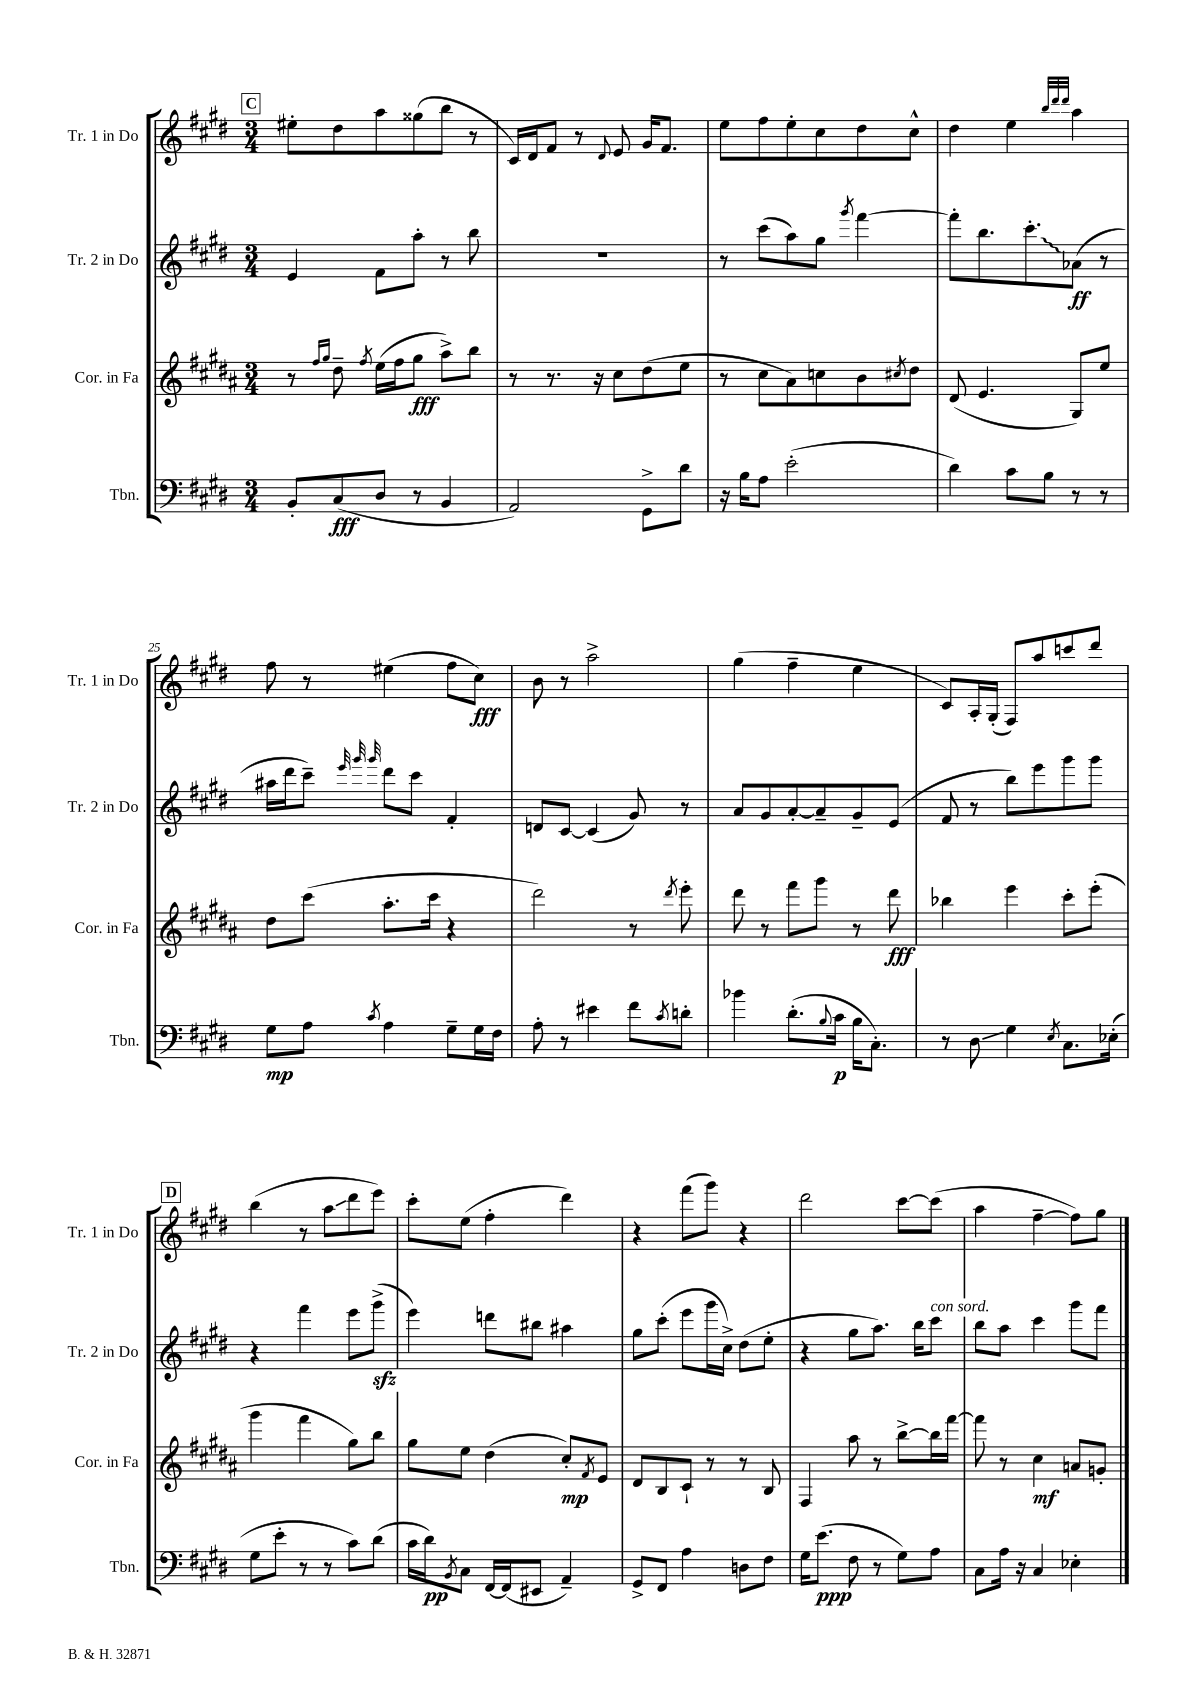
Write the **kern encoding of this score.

**kern	**kern	**kern	**kern
*staff4	*staff3	*staff2	*staff1
*clefF4	*clefG2	*clefG2	*clefG2
*k[f#c#g#d#]	*k[f#c#g#d#a#]	*k[f#c#g#d#]	*k[f#c#g#d#]
*M3/4	*M3/4	*M3/4	*M3/4
8BB'	8r	4e	8ee#'
.	16qqff#	.	.
.	16qqgg#	.	.
(8C#	8dd#~	.	8dd#
.	8qff#	.	.
8D#	(16ee	8f#	8aa
.	16ff#	.	.
8r	8gg#	8aa'	(8gg##
4BB	8aa#^)	8r	8bb
.	8bb	8bb	8r
=	=	=	=
2AA)	8r	2.r	16c#)
.	.	.	16d#
.	8.r	.	8f#
.	.	.	8r
.	16r	.	.
.	.	.	8qqd#
.	8cc#	.	8e
8GG#^	(8dd#	.	16g#
.	.	.	8.f#
8d#	8ee	.	.
=	=	=	=
16r	8r	8r	8ee
16B	.	.	.
8A	8cc#	(8ccc#	8ff#
(2e'	8a#)	8aa)	8ee'
.	8cc	8gg#	8cc#
.	.	8qggg#	.
.	8b	[4fff#	8dd#
.	8qcc#	.	.
.	8dd#	.	8cc#^^
=	=	=	=
4d#)	(8d#	8fff#']	4dd#
.	4.e	8.bb	.
8c#	.	.	4ee
.	.	8.ccc#'	.
8B	.	.	.
.	.	.	32qqbb
.	.	.	32qqddd#
.	.	.	32qqddd#
8r	8G#)	(8a-	4aa
8r	8ee	8r	.
=	=	=	=
8G#	8dd#	16aa#	8ff#
.	.	16ddd#	.
8A	(8ccc#	8ccc#~)	8r
.	.	32qqeee	.
.	.	32qqggg#	.
8qc#	.	32qqggg#	.
4A	8.aa#'	8ddd#	(4ee#
.	.	8ccc#	.
.	16ccc#	.	.
8G#~	4r	4f#'	8ff#
16G#	.	.	8cc#)
16F#	.	.	.
=	=	=	=
8A'	2ddd#)	8d	8b
8r	.	[8c#	8r
4e#	.	(4c#]	2aa^
8f#	8r	8g#)	.
8qc#	8qddd#	.	.
8d'	8eee'	8r	.
=	=	=	=
4b-	8ddd#	8a	(4gg#
.	8r	8g#	.
(8.d#'	8fff#	[8a'	4ff#~
.	8ggg#	8a~]	.
8qqB	.	.	.
16c#	.	.	.
16B	8r	8g#~	4ee
8.C#')	.	.	.
.	8ddd#	(8e	.
=	=	=	=
8r	4bb-	8f#	8c#)
8D#	.	8r	16A'
.	.	.	(16G#'
4G#	4eee	8bb)	8F#)
.	.	8eee	8aa
8qE	.	.	.
8.C#	8ccc#'	8ggg#	8ccc
.	(8eee'	8ggg#	8ddd#
(16E-'	.	.	.
=	=	=	=
8G#	4ggg#	4r	(4bb
8e'	.	.	.
8r	4fff#	4fff#	8r
8r	.	.	8aa
8c#)	8gg#)	8eee	8ddd#
(8d#	8bb	(8ggg#^	8eee)
=	=	=	=
16c#	8gg#	4eee)	8ccc#'
16d#)	.	.	.
8qBB	.	.	.
8C#	8ee	.	(8ee
[16FF#	(4dd#	8ddd	4ff#'
(16FF#]	.	.	.
8EE#	.	8bb#	.
4AA~)	8cc#')	4aa#	4ddd#)
.	8qf#	.	.
.	8e	.	.
=	=	=	=
8GG#^	8d#	8gg#	4r
8FF#	8B	(8ccc#'	.
4A	8c#`	8eee	(8fff#
.	8r	16ggg#	8ggg#)
.	.	16cc#^)	.
8D	8r	(8dd#	4r
8F#	8B	8ee'	.
=	=	=	=
16G#	4F#	4r	2ddd#
(8.e	.	.	.
8F#	8aa#	8gg#	.
8r	8r	8.aa)	.
8G#)	[8bb^	.	[8ccc#
.	.	16bb	.
8A	16bb]	8ccc#	(8ccc#]
.	[16fff#	.	.
=	=	=	=
8C#	8fff#]	8bb	4aa
16A	8r	8aa	.
16r	.	.	.
4C#	4cc#	4ccc#	[4ff#~
4E-'	8a	8ggg#	8ff#])
.	8g'	8fff#	8gg#
==	==	==	==
*-	*-	*-	*-
